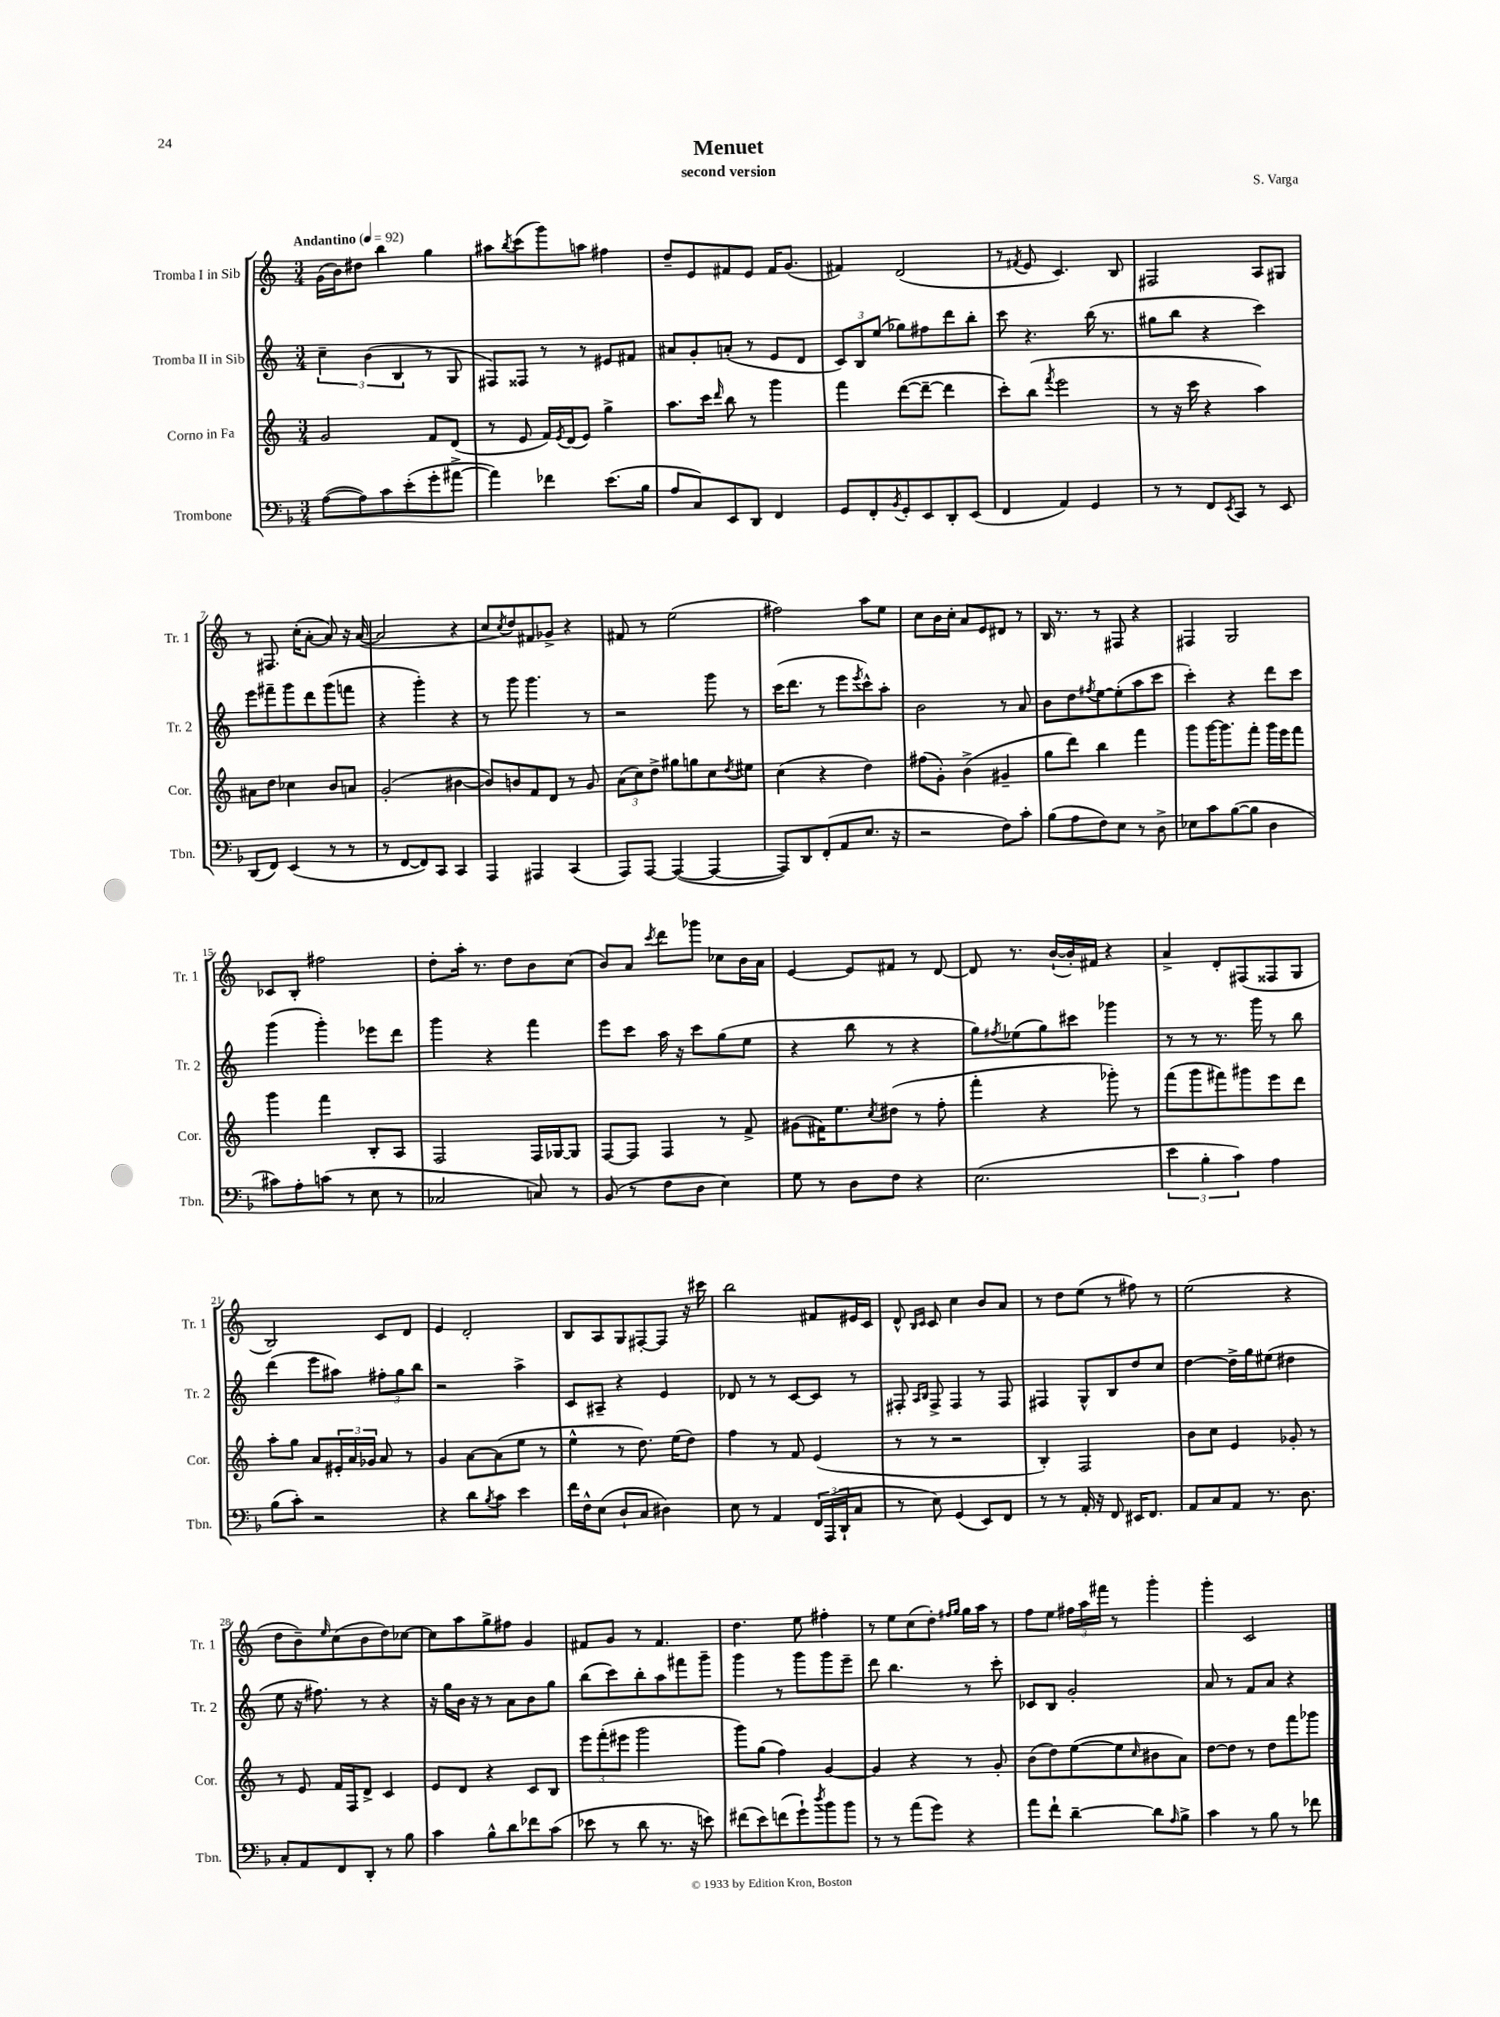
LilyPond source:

\header { title = "Menuet" composer = "S. Varga" subtitle = "second version" }
<<
\new StaffGroup <<
\new Staff = "s0" \with { instrumentName = "Tromba I in Sib" shortInstrumentName = "Tr. 1" } {
    \clef treble \key c \major \numericTimeSignature \time 3/4 \tempo "Andantino" 4 = 92
    g'16( b'16) dis''8 b''4 g''4 |
    ais''8 \acciaccatura { b''8 } c'''8( g'''8) a''8 fis''4 |
    d''8-- e'8 fis'8 e'8 fis'16 g'8.( |
    fis'4) d'2( |
    r8 \acciaccatura { fis'8 } e'8 c'4.) b8 |
    fis2 a8 gis8 |
    r8 fis8. c''16-.( a'8~-. a'8) r16 a'16~( |
    a'2 r4 |
    c''8 \acciaccatura { c''8 } d''8) fis'8 ges'8-> r4 |
    fis'8 r8 e''2( |
    fis''2) a''8 e''8 |
    c''8 b'16 c''16-. a'8 e'8 dis'8 r8 |
    b16 r8. r8 fis8 r4 |
    fis4 g2 |
    ces'8 b8-. fis''2 |
    d''8-. a''16-. r8. d''8 b'8 c''8( |
    b'8) a'8 \acciaccatura { c'''8 } d'''8 ges'''8 ces''8 b'16 a'16 |
    e'4~ e'8 fis'8 r8 d'8~ |
    d'8 r8. b'16~-!( b'16-.) fis'16 r4 |
    a'4-> d'8-. fis8( fisis8 g8 |
    b2) c'8 d'8 |
    e'4 d'2-. |
    b8 a8 g8 fis8~-. fis8 r16 cis'''16 |
    b''2 fis'8 eis'16 c'16 |
    d'8-^ \grace { b16 c'16 } c'8 c''4 b'8 a'8 |
    r8 d''8 e''8( r8 fis''8) r8 |
    e''2( r4 |
    d''8 b'8--) \grace { e''16 } c''8( b'8 d''8) ces''8~ |
    ces''8 a''8 g''8-> fis''8 g'4 |
    fis'8 g'8 r8 fis'4. |
    d''4. e''8 fis''4-. |
    r8 e''8 c''8( d''8-.) \grace { fis''16 g''16 } g''16 a''16 r8 |
    f''8 e''8 \tuplet 3/2 { fis''16 a''16 fis'''16 } r8 g'''4-. |
    g'''4-. c'2 \bar "|." |
}
\new Staff = "s1" \with { instrumentName = "Tromba II in Sib" shortInstrumentName = "Tr. 2" } {
    \clef treble \key c \major \numericTimeSignature \time 3/4
    \tuplet 3/2 { c''4-- b'4( b4 } r8 g8 |
    fis8) fisis8 r8 r8 eis'8 fis'8 |
    ais'8 g'8-. a'8-.( r8 e'8 d'8 |
    \tuplet 3/2 { c'8) b8 e''8( } ges''8) fis''8 d'''8 b''8-. |
    c'''8 r4. b''16( r8. |
    gis''8 b''8 r4 c'''4) |
    e'''8 fis'''8-- g'''8 d'''8 g'''8( f'''8 |
    r4 g'''4-.) r4 |
    r8 g'''8 g'''4. r8 |
    r2 g'''8 r8 |
    c'''16( d'''8. r8 e'''8 \acciaccatura { e'''8 } c'''8-^) a''8-. |
    b'2 r8 a'8 |
    b'8 d''8 \acciaccatura { fis''8 } e''8~ e''8-.( a''8 c'''8 |
    c'''4-.) r4 d'''8 c'''8 |
    g'''4( g'''4-.) ees'''8 d'''8 |
    g'''4 r4 f'''4 |
    e'''8 c'''8 a''16 r16 c'''8 g''8( e''8 |
    r4 b''8 r8 r4 |
    g''8) \acciaccatura { fis''8 } ees''8( g''8) cis'''8 ges'''4 |
    r8 r8 r8. g'''16 r8 b''8 |
    d'''4( e'''8 ais''8) \tuplet 3/2 { fis''8-. g''8 b''8 } |
    r2 a''4-> |
    c'8 ais8-- r4 e'4 |
    des'8 r8 r8 c'8~ c'8 r8 |
    fis8-. \grace { a16 b16 } fis8-> fis4 r8 fis8 |
    fis4 g8-^ b8 d''8 c''8 |
    d''4~ d''16-> g''16 eis''8( dis''4 |
    e''8 r16 fis''8.) r8 r4 |
    r16 g''16 b'16 r16 r8 a'8 b'8 g''8 |
    b''8( c'''8) b''8-. a''8 fis'''8 g'''8-- |
    g'''4 r8 g'''8 g'''8 e'''8-- |
    d'''8 b''4. r8 c'''8-. |
    ces'8 b8 g'2-. |
    a'8 r8 f'8 a'8 r4 \bar "|." |
}
\new Staff = "s2" \with { instrumentName = "Corno in Fa" shortInstrumentName = "Cor." } {
    \clef treble \key c \major \numericTimeSignature \time 3/4
    g'2 f'8 d'8( |
    r8 e'8 f'16) \acciaccatura { e'8 } d'16( e'8) g''4-> |
    a''8. c'''16 \grace { d'''16 } b''8 r8 g'''4 |
    f'''4 d'''8~( d'''8~-- d'''4 |
    c'''8-.) b''8( \acciaccatura { f'''8 } e'''2 |
    r8 r16 c'''16 r4 a''4) |
    ais'8 d''8 ces''4 b'8 a'8 |
    g'2-.( bis'4~ |
    bis'8) b'8 f'8 d'8 r8 g'8 |
    \tuplet 3/2 { a'8( c''8) d''8-> } gis''8 g''8 c''8 \acciaccatura { d''8 } eis''8 |
    c''4( r4 d''4) |
    fis''8( g'8-.) b'4->( gis'4-- |
    g''8 d'''8) b''4 f'''4 |
    g'''8 g'''16~ g'''8. f'''8-. g'''16 e'''16 f'''8 |
    g'''4 f'''4 b8-. a8 |
    f2 f16 ges16~ ges8 |
    f8~ f8 f4 r8 f'8-> |
    gis'8( fis'16) e''8. \acciaccatura { c''8 } dis''8( r8 f''8-. |
    f'''4-. r4 ges'''8-.) r8 |
    f'''8( g'''8 fis'''8) gis'''8 e'''8 d'''8 |
    a''8-. g''8 a'8 \tuplet 3/2 { eis'16-. a'16 ges'16 } a'8 r8 |
    g'4 a'8~ a'8( e''8 r8 |
    e''4-^ r8 d''8.) e''16( d''8) |
    f''4 r8 f'8 e'4( |
    r8 r8 r2 |
    b4-.) f2 |
    b'8 c''8 e'4 ges'8-. r8 |
    r8 e'8 f'16 f16 d'8-> c'4 |
    e'8 d'8 r4 c'8 b8 |
    \tuplet 3/2 { e'''8 f'''8-.( eis'''8 } g'''2 |
    g'''8) g''8( f''4) g'4~ |
    g'4 r4 r8 g'8-. |
    b'8( d''8) e''8~( e''8 \grace { c''16 } bis'8 a'8) |
    d''8~ d''8 r8 d''8 f'''8 ges'''8 \bar "|." |
}
\new Staff = "s3" \with { instrumentName = "Trombone" shortInstrumentName = "Tbn." } {
    \clef bass \key f \major \numericTimeSignature \time 3/4
    a8~( a8) c'8 e'8-.( g'8-. ais'8~-> |
    ais'4) fes'4 e'8.( bes16 |
    a8 c8) e,8 d,8 f,4 |
    g,8 f,8-. \acciaccatura { bes,8 } g,8-. e,8 d,8-. e,8( |
    f,4 a,4) g,4 |
    r8 r8 f,8 \acciaccatura { e,8 } c,8 r8 e,8 |
    d,8( f,8) e,4( r8 r8 |
    r8 f,8~ f,8) c,8 c,4 |
    a,,4 ais,,4 c,4( |
    a,,8) a,,8~ a,,4~( a,,4~ |
    a,,8) d,8 f,8-.( a,8 e8. r16 |
    r2 f8) c'8-. |
    bes8( a8 f8) e8 r8 d8-> |
    ees8 c'8 bes8~( bes8 d4 |
    cis'8) a8-. c'8( r8 e8 r8 |
    ces2 c8) r8 |
    bes,8( r8 f8 d8 e4) |
    g8 r8 d8 f8 r4 |
    e2.( |
    \tuplet 3/2 { e'4 bes4-. c'4) } a4 |
    bes8( c'8-.) r2 |
    r4 d'8 \acciaccatura { bes8 } c'8 e'4 |
    f'16 f16-^ e8( d8-! c8 dis4) |
    e8 r8 a,4 \tuplet 3/2 { f,16 a,,16( d,16-! } c8 |
    r8 e8) g,4( e,8) f,8 |
    r8 r8 a,16-. r16 f,8 eis,16 f,8. |
    a,8 c8 a,8 r8. d8. |
    c8-. a,8 f,8 d,8-. r8 bes8 |
    c'4 bes8-^ d'8 fes'8 c'8( |
    ees'8 r8 d'8 r8. r16 e'8) |
    fis'8( e'8) f'8( g'8-!) \acciaccatura { d''8 } bes'8 bes'8 |
    r8 r8 a'8( g'8) r4 |
    a'8 f'8-! d'4~-- d'8 \grace { a16 } bes8-> |
    c'4 r8 bes8 r8 fes'8 \bar "|." |
}
>>
>>
